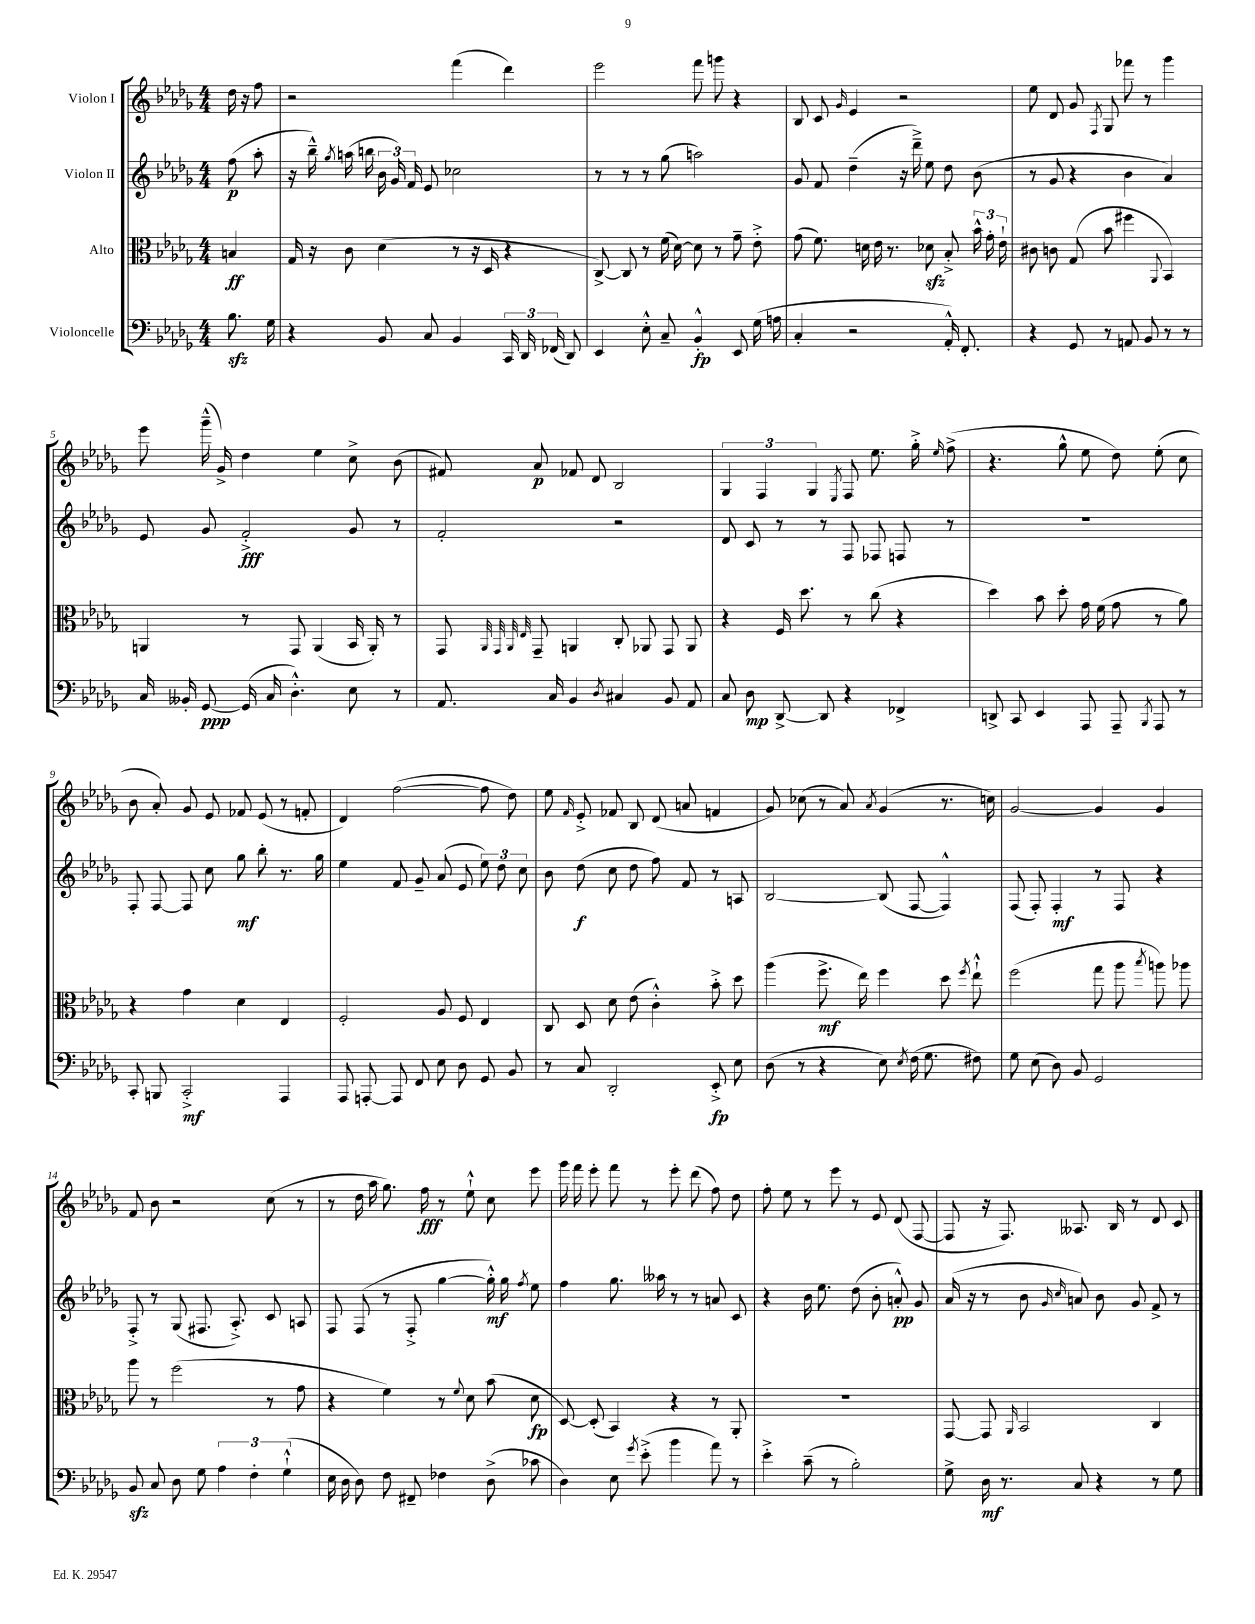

**kern	**dynam	**kern	**dynam	**kern	**dynam	**kern	**dynam
*part4	*part4	*part3	*part3	*part2	*part2	*part1	*part1
*staff4	*staff4	*staff3	*staff3	*staff2	*staff2	*staff1	*staff1
*I"Violoncelle	*	*I"Alto	*	*I"Violon II	*	*I"Violon I	*
*clefF4	*	*clefC3	*	*clefG2	*	*clefG2	*
*k[b-e-a-d-g-]	*	*k[b-e-a-d-g-]	*	*k[b-e-a-d-g-]	*	*k[b-e-a-d-g-]	*
*M4/4	*	*M4/4	*	*M4/4	*	*M4/4	*
=	=	=	=	=	=	=	=
8.B-zz\	.	4Bn/	ff	(8ff\	p	16dd-\	.
.	.	.	.	.	.	16r	.
.	.	.	.	8aa-'\	.	8ff\	.
16G-\	.	.	.	.	.	.	.
=1	=1	=1	=1	=1	=1	=1	=1
4r	.	16G-/	.	16r	.	2r	.
.	.	16r	.	16bb-~^^\)	.	.	.
.	.	.	.	8qgg-/	.	.	.
.	.	8c\	.	(16aan\	.	.	.
.	.	.	.	16bbn\	.	.	.
8BB-/	.	(4d-\	.	24b-\	.	.	.
.	.	.	.	24g-/)	.	.	.
.	.	.	.	24f/	.	.	.
8C/	.	.	.	8e-/	.	.	.
4BB-/	.	8r	.	2cc-X\	.	(4fff\	.
.	.	16r	.	.	.	.	.
.	.	16D-/	.	.	.	.	.
24CC/	.	4r	.	.	.	4ddd-\)	.
24DD-/	.	.	.	.	.	.	.
(24FF-X/	.	.	.	.	.	.	.
8DD-/)	.	.	.	.	.	.	.
=2	=2	=2	=2	=2	=2	=2	=2
4EE-/	.	[8C^/)	.	8r	.	2eee-\	.
.	.	8C/]	.	8r	.	.	.
8E-'^^\	.	8r	.	8r	.	.	.
8C~/	.	(16f\	.	(8gg-\	.	.	.
.	.	[16d-\)	.	.	.	.	.
4BB-'^^/	fp	8d-\]	.	2aan\)	.	8fff\	.
.	.	8r	.	.	.	8gggn\	.
8EE-/	.	8g-~\	.	.	.	4r	.
(16G-\	.	8e-'^\	.	.	.	.	.
16An\	.	.	.	.	.	.	.
=3	=3	=3	=3	=3	=3	=3	=3
4C'/	.	(8g-\	.	8g-/	.	8B-/	.
.	.	8.f\)	.	8f/	.	8c/	.
.	.	.	.	.	.	16qqg-/	.
2r	.	.	.	(4dd-~\	.	4e-/	.
.	.	16dn\	.	.	.	.	.
.	.	16e-\	.	.	.	.	.
.	.	8.r	.	.	.	.	.
.	.	.	.	16r	.	2r	.
.	.	.	.	16ddd-~^\)	.	.	.
.	.	8d-Xzz\	.	8ee-\	.	.	.
16AA-'^^/)	.	8B-'^/	.	8dd-\	.	.	.
8.FF'/	.	.	.	.	.	.	.
.	.	24b-^^\	.	(8b-\	.	.	.
.	.	24g-'\	.	.	.	.	.
.	.	24e-`\	.	.	.	.	.
=4	=4	=4	=4	=4	=4	=4	=4
4r	.	8c#X\	.	8r	.	8ee-\	.
.	.	8cn\	.	8g-/	.	8d-/	.
8GG-/	.	(8G-/	.	4r	.	8g-/	.
.	.	.	.	.	.	8qF/	.
8r	.	8b-\	.	.	.	8G-/	.
8AAn/	.	4ff#X\	.	4b-\	.	8fff-X\	.
8BB-/	.	.	.	.	.	8r	.
.	.	8qqAA-/	.	.	.	.	.
8r	.	4BB-/)	.	4a-/)	.	4ggg-\	.
8r	.	.	.	.	.	.	.
!!LO:LB:g=z
=5	=5	=5	=5	=5	=5	=5	=5
16C/	.	4AAn/	.	8e-/	.	8eee-\	.
16BB--X'/	.	.	.	.	.	.	.
[8GG-/	ppp	.	.	8g-/	.	(16ggg-~^^\	.
.	.	.	.	.	.	16g-^/)	.
(16GG-/]	.	8r	.	2f'^/	fff	4dd-\	.
16C/	.	.	.	.	.	.	.
4.D-'^^\)	.	8GG-/	.	.	.	.	.
.	.	(4AA/	.	.	.	4ee-\	.
8E-\	.	16BB-/	.	8g-/	.	8cc^\	.
.	.	16AA'/)	.	.	.	.	.
8r	.	8r	.	8r	.	(8b-\	.
=6	=6	=6	=6	=6	=6	=6	=6
8.AA-/	.	8GG-/	.	2f'/	.	8f#X/)	.
.	.	32qqAA-/	.	.	.	.	.
.	.	32qqGG-/	.	.	.	.	.
.	.	32qqAA-/	.	.	.	.	.
.	.	32qqE-/	.	.	.	.	.
.	.	8GG-~/	.	.	.	8a-/	p
16C/	.	.	.	.	.	.	.
4BB-/	.	4AAn/	.	.	.	8f-X/	.
.	.	.	.	.	.	8d-/	.
8qD-/	.	.	.	.	.	.	.
4C#X/	.	8C'/	.	2r	.	2B-/	.
.	.	8AA-X/	.	.	.	.	.
8BB-/	.	8GG-/	.	.	.	.	.
8AA-/	.	8AA-/	.	.	.	.	.
=7	=7	=7	=7	=7	=7	=7	=7
8C/	.	4r	.	8d-/	.	6G-/	.
8D-\	mp	.	.	8c/	.	.	.
.	.	.	.	.	.	6F/	.
[8DD-^/	.	16F/	.	8r	.	.	.
.	.	8.dd-\	.	.	.	.	.
.	.	.	.	.	.	6G-/	.
8DD-/]	.	.	.	8r	.	.	.
.	.	.	.	.	.	8qE-/	.
4r	.	8r	.	8F/	.	8F/	.
.	.	(8cc\	.	8F-X/	.	8.ee-\	.
4FF-X^/	.	4r	.	8Fn/	.	.	.
.	.	.	.	.	.	16gg-'^\	.
.	.	.	.	.	.	16qqee-/	.
.	.	.	.	8r	.	(8ff^\	.
=8	=8	=8	=8	=8	=8	=8	=8
8DDn^/	.	4dd-\)	.	1r	.	4.r	.
8CC/	.	.	.	.	.	.	.
4EE-/	.	8b-\	.	.	.	.	.
.	.	8dd-'\	.	.	.	8gg-^^\	.
8AAA-/	.	16g-\	.	.	.	8ee-\	.
.	.	(16f\	.	.	.	.	.
8AAA-~/	.	8g-\	.	.	.	8dd-\)	.
8qBBB-/	.	.	.	.	.	.	.
8AAA-/	.	8r	.	.	.	(8ee-'\	.
8r	.	8a-\)	.	.	.	8cc\	.
!!LO:LB:g=z
=9	=9	=9	=9	=9	=9	=9	=9
8CC'/	.	4r	.	8F'/	.	8b-\	.
8BBBn/	.	.	.	[8F/	.	8a-'/)	.
2CC'^/	mf	4g-\	.	8F/]	.	8g-/	.
.	.	.	.	8cc\	.	8e-/	.
.	.	4d-\	.	8gg-\	mf	8f-X/	.
.	.	.	.	8bb-'\	.	(8e-/	.
4AAA-/	.	4E-/	.	8.r	.	8r	.
.	.	.	.	.	.	8fn'/	.
.	.	.	.	16gg-\	.	.	.
=10	=10	=10	=10	=10	=10	=10	=10
8AAA-/	.	2F'/	.	4ee-\	.	4d-/)	.
[8AAAn'/	.	.	.	.	.	.	.
8AAA/]	.	.	.	8f/	.	([2ff\	.
8FF/	.	.	.	8g-~/	.	.	.
8E-\	.	8A-/	.	(8a-/	.	.	.
8D-\	.	8F/	.	8e-/	.	.	.
8GG-/	.	4E-/	.	12ee-\)	.	8ff\]	.
.	.	.	.	12dd-\	.	.	.
8BB-/	.	.	.	.	.	8dd-\)	.
.	.	.	.	12cc\	.	.	.
=11	=11	=11	=11	=11	=11	=11	=11
8r	.	8C/	.	8b-\	.	8ee-\	.
.	.	.	.	.	.	16qqf/	.
8C/	.	8D-/	.	(8dd-\	f	8e-'^/	.
2DD-'/	.	8d-\	.	8cc\	.	8f-X/	.
.	.	(8e-\	.	8dd-\	.	8B-/	.
.	.	4c'^^\)	.	8ff\)	.	(8d-/	.
.	.	.	.	8f/	.	8an/	.
8EE-'^/	fp	8b-'^\	.	8r	.	4fn/	.
8E-\	.	8dd-\	.	8An/	.	.	.
=12	=12	=12	=12	=12	=12	=12	=12
(8D-\	.	(4aa-\	.	[2B-/	.	8g-/)	.
8r	.	.	.	.	.	(8cc-X\	.
4r	.	8.ff^\	mf	.	.	8r	.
.	.	.	.	.	.	8a-/)	.
.	.	16ee-\)	.	.	.	.	.
.	.	.	.	.	.	8qa-/	.
8E-\)	.	4ff\	.	(8B-/]	.	(4g-/	.
8qE-/	.	.	.	.	.	.	.
(16F\	.	.	.	[8F/	.	.	.
8.G-\	.	.	.	.	.	.	.
.	.	8dd-\	.	4F^^/])	.	8.r	.
.	.	8qff/	.	.	.	.	.
8F#X\)	.	8ee-`^^\	.	.	.	.	.
.	.	.	.	.	.	16ccn\)	.
=13	=13	=13	=13	=13	=13	=13	=13
8G-\	.	(2ff\	.	(8F/	.	[2g-/	.
(8E-\	.	.	.	8F'/)	.	.	.
8D-\)	.	.	.	4F'/	mf	.	.
8BB-/	.	.	.	.	.	.	.
2GG-/	.	8gg-\	.	8r	.	4g-/]	.
.	.	8aa-\	.	8F/	.	.	.
.	.	8qbb-/	.	.	.	.	.
.	.	8aan\)	.	4r	.	4g-/	.
.	.	8aa-X\	.	.	.	.	.
!!LO:LB:g=z
=14	=14	=14	=14	=14	=14	=14	=14
8BB-zz/	.	8aa-\	.	8F'^/	.	8f/	.
8C/	.	8r	.	8r	.	8b-\	.
8D-\	.	(2ff\	.	(8G-/	.	2r	.
8G-\	.	.	.	8.F#X/	.	.	.
6A-\	.	.	.	.	.	.	.
.	.	.	.	8.A-'^/)	.	.	.
6F'\	.	.	.	.	.	.	.
.	.	8r	.	8c/	.	(8cc\	.
(6G-`^^\	.	.	.	.	.	.	.
.	.	8g-\	.	8An/	.	8r	.
=15	=15	=15	=15	=15	=15	=15	=15
16E-\	.	4r	.	8F/	.	8r	.
16D-\	.	.	.	.	.	.	.
8D-\)	.	.	.	(8F/	.	16dd-\	.
.	.	.	.	.	.	16aa-\	.
8F\	.	4f\)	.	8r	.	8.gg-\)	.
8FF#X~/	.	.	.	8F'^/	.	.	.
.	.	.	.	.	.	16ff\	fff
4F-X\	.	8r	.	[4gg-\	.	8r	.
.	.	8qqf/	.	.	.	.	.
.	.	8d-\	.	.	.	8ee-`^^\	.
(8D-^\	.	(8b-\	.	16gg-'^^\])	mf	8cc\	.
.	.	.	.	16gg-\	.	.	.
.	.	.	.	8qff/	.	.	.
8c-X\	.	8d-\	fp	8ee-\	.	8eee-\	.
=16	=16	=16	=16	=16	=16	=16	=16
4D-\)	.	[8D-/)	.	4ff\	.	16ggg-\	.
.	.	.	.	.	.	16fff\	.
.	.	(8D-'/]	.	.	.	8eee-'\	.
8E-\	.	4BB-/)	.	8.gg-\	.	8fff\	.
8qg-/	.	.	.	.	.	.	.
(8e-'^\	.	.	.	.	.	8r	.
.	.	.	.	16aa--X\	.	.	.
4b-\	.	4r	.	8r	.	8eee-'\	.
.	.	.	.	8r	.	(8ddd-\	.
8a-\)	.	8r	.	8an/	.	8ff\)	.
8r	.	8AA-'/	.	8c/	.	8dd-\	.
=17	=17	=17	=17	=17	=17	=17	=17
4e-'^\	.	1r	.	4r	.	8ff'\	.
.	.	.	.	.	.	8ee-\	.
(8c~\	.	.	.	16b-\	.	8r	.
.	.	.	.	8.ee-\	.	.	.
8r	.	.	.	.	.	8eee-\	.
2B-'\)	.	.	.	(8dd-\	.	8r	.
.	.	.	.	8b-'\	.	8e-/	.
.	.	.	.	8an'^^/)	pp	(8d-/	.
.	.	.	.	8g-/	.	[8F/	.
=18	=18	=18	=18	=18	=18	=18	=18
8G-^\	.	[8GG-/	.	(16a-/	.	8F/]	.
.	.	.	.	16r	.	.	.
16D-\	mf	8GG-/]	.	8r	.	16r	.
8.r	.	.	.	.	.	8.F/)	.
.	.	16qqAA-/	.	.	.	.	.
.	.	2BB-/	.	8b-\	.	.	.
.	.	.	.	16qqg-/	.	.	.
.	.	.	.	16qqcc/	.	.	.
8C/	.	.	.	8an/)	.	8.A--X/	.
4r	.	.	.	8b-\	.	.	.
.	.	.	.	.	.	16B-/	.
.	.	.	.	8g-/	.	8r	.
8r	.	4C/	.	8f^/	.	8d-/	.
8G-\	.	.	.	8r	.	8c/	.
==	==	==	==	==	==	==	==
*-	*-	*-	*-	*-	*-	*-	*-
